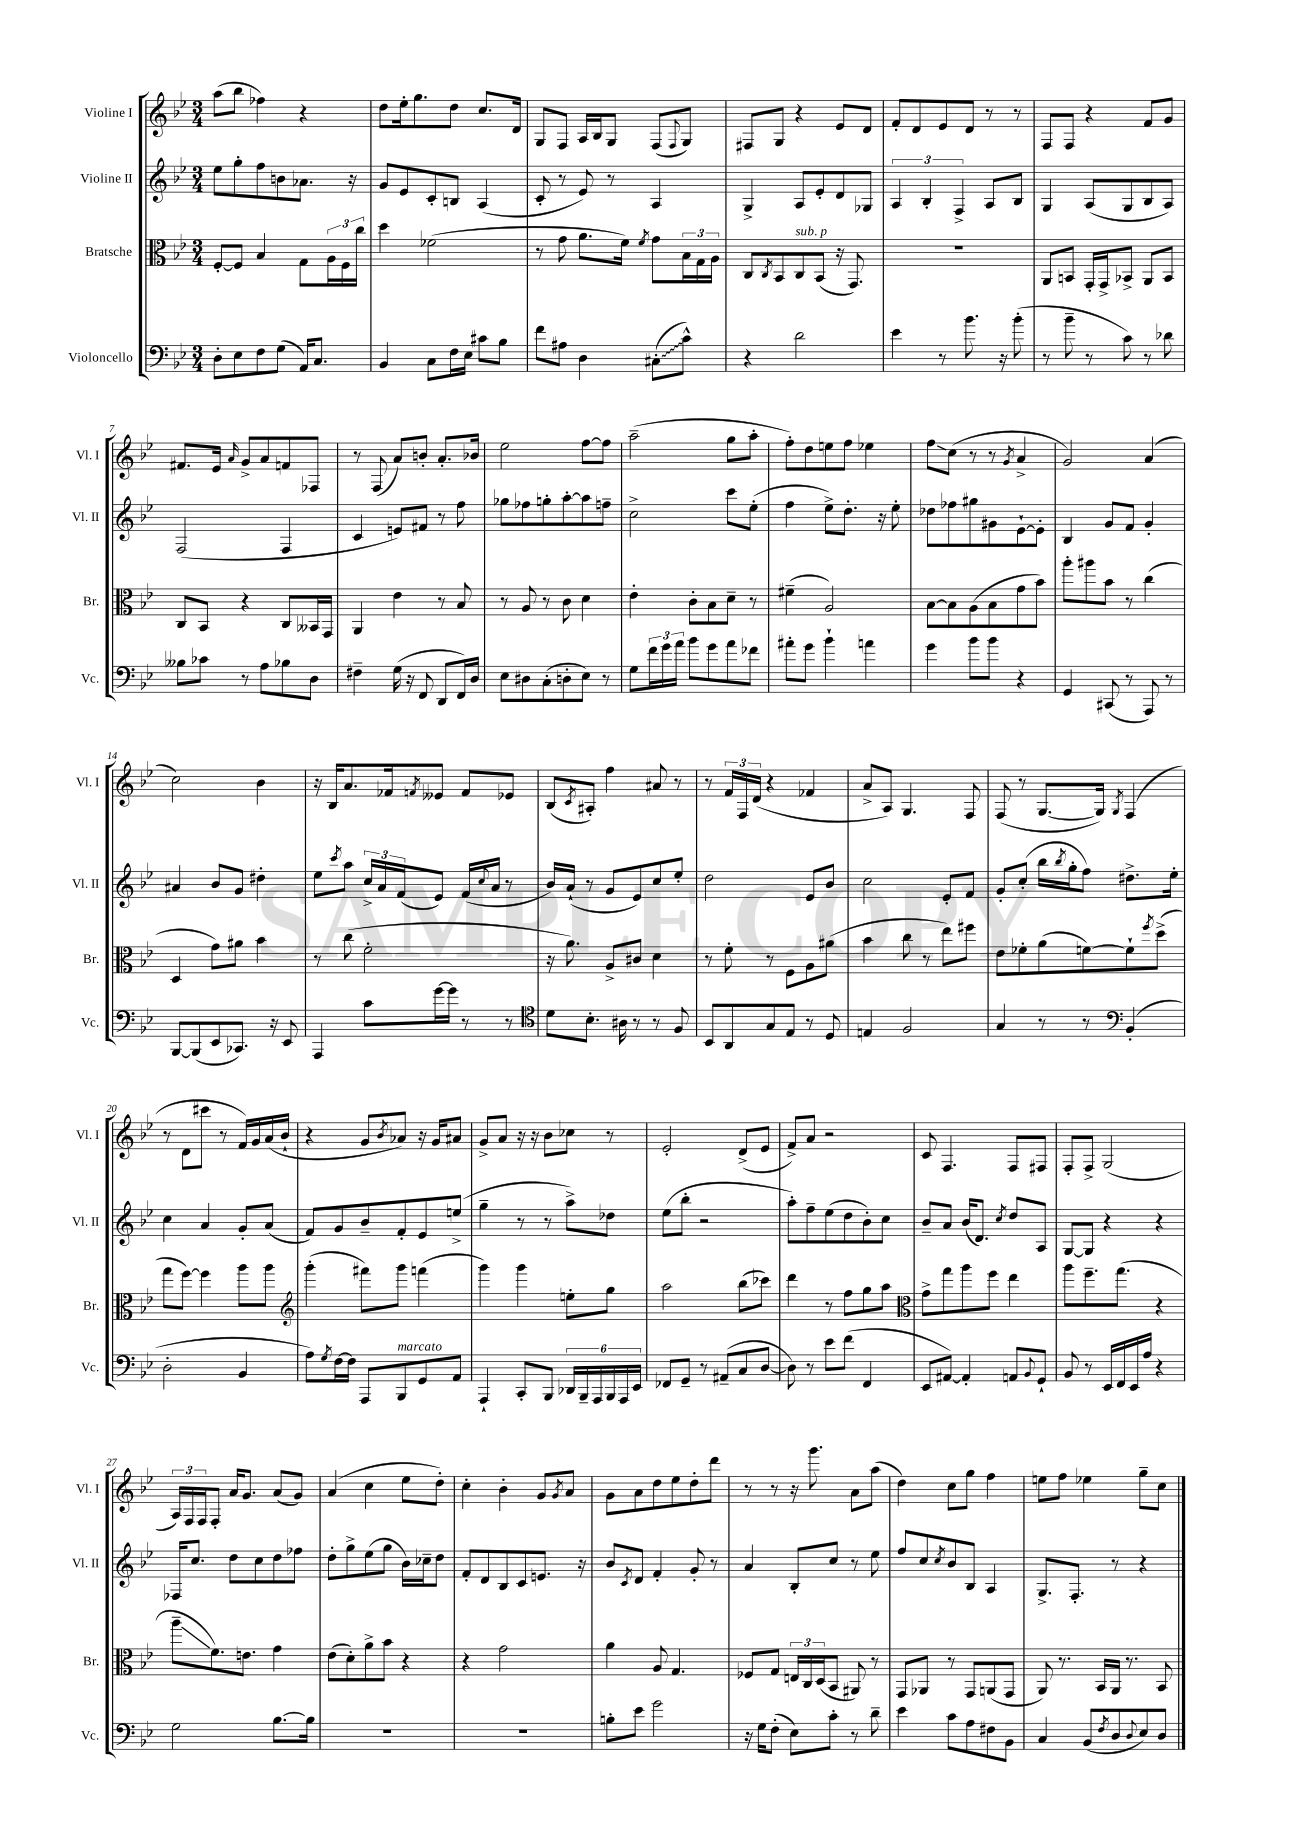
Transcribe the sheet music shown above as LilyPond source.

<<
\new StaffGroup <<
\new Staff = "s0" \with { instrumentName = "Violine I" shortInstrumentName = "Vl. I" } {
    \clef treble \key bes \major \numericTimeSignature \time 3/4
    a''8( bes''8 fes''4) r4 |
    d''8 ees''16-. g''8. d''8 c''8. d'16 |
    g8 f8 a16 bes16 g8 f8( \appoggiatura { f8 } g8) |
    fis8 g8 r4 ees'8 d'8 |
    f'8-. d'8 ees'8 d'8 r8 r8 |
    f8 f8 r4 f'8 g'8 |
    fis'8. ees'16 \grace { a'16 } g'8-> a'8 f'8 fes8 |
    r8 f8( a'8) b'8-. a'8.-. bes'16 |
    ees''2 f''8~ f''8 |
    a''2--( g''8 a''8-. |
    f''8-.) d''8 e''8 f''8 ees''4 |
    f''8\glissando c''8( r8 r8 \acciaccatura { g'8 } a'4-> |
    g'2) a'4( |
    c''2) bes'4 |
    r16 bes16 a'8. fes'16 \acciaccatura { f'8 } eeses'8 f'8 ees'8 |
    bes8( \acciaccatura { c'8 } ais8-.) f''4 ais'8 r8 |
    r8 \tuplet 3/2 { f'16 f16 d'16( } r4 fes'4 |
    a'8-> a8) g4. f8 |
    f8( r8 g8.~ g16) \acciaccatura { g8 } f4( |
    r8 d'8 cis'''8 r8 f'16) g'16 a'16( bes'16-! |
    r4 g'8 \acciaccatura { bes'8 } aes'8) r16 g'16 ais'8 |
    g'8-> a'8 r16 r16 bes'8 ces''8 r8 |
    ees'2-. d'8->( ees'8 |
    f'8->) a'8 r2 |
    c'8 f4. f8 fis8 |
    f8-. f8-> g2( |
    \tuplet 3/2 { a16) f16 f16 } f8-. a'16 g'8. a'8( g'8) |
    a'4( c''4 ees''8 d''8-.) |
    c''4-. bes'4-. g'8 \acciaccatura { g'8 } a'8 |
    g'8 a'8 d''8 ees''8 d''8-. d'''8 |
    r8 r8 r16 g'''8. a'8 a''8( |
    d''4) c''8 g''8 f''4 |
    e''8 f''8 ees''4 g''8-- c''8 \bar "|." |
}
\new Staff = "s1" \with { instrumentName = "Violine II" shortInstrumentName = "Vl. II" } {
    \clef treble \key bes \major \numericTimeSignature \time 3/4
    ees''8 g''8-. f''8 b'8 aes'8. r16 |
    g'8 ees'8 c'8-. b8 a4( |
    c'8-. r8 ees'8) r8 a4 |
    g4-> a8 ees'8-. d'8 ges8 |
    \tuplet 3/2 { a4 bes4-. f4-> } a8 bes8 |
    g4 a8( g8 bes8 a8) |
    f2( f4 |
    c'4 e'8) fis'8 r8 f''8 |
    ges''8 fes''8 g''8-. a''8~-. a''8 f''8-- |
    c''2-> c'''8 ees''8-.( |
    f''4 ees''8->) d''8.-. r16 ees''8-. |
    des''8 fes''8 gis''8 gis'8 ees'8~-! ees'8-. |
    bes4 g'8 f'8 g'4-. |
    ais'4 bes'8 g'8 dis''4-. |
    ees''8 \acciaccatura { c'''8 } a''8 \tuplet 3/2 { c''16-> a'16 f'16( } ees'8) f'16( \appoggiatura { c''8 } a'16 r8 |
    bes'16) a'16-!( r8 g'8 ees'8) c''8 ees''8-. |
    d''2 ees'8 bes'8 |
    c''2 ees'8-. f'8 |
    g'8-. c''8-.( bes''16 \acciaccatura { bes''8 } g''16-. f''8) dis''8.-> ees''16-. |
    c''4 a'4 g'8-. a'8( |
    f'8) g'8 bes'8-- f'8-. ees'8 e''8->( |
    g''4-- r8 r8 a''8->) des''8 |
    ees''8( bes''8-. r2 |
    a''8-.) f''8-- ees''8( d''8 bes'8-.) c''8 |
    bes'8-- a'8 bes'16( d'8.) \acciaccatura { c''8 } d''8 a8 |
    g8~ g8 r4 r4 |
    fes16 c''8. d''8 c''8 d''8 fes''8 |
    d''8-. g''8-> ees''8( g''8 bes'16) ces''16-- d''8 |
    f'8-. d'8 bes8 c'8 e'8. r16 |
    bes'8 \acciaccatura { c'8 } d'8 f'4-. g'8-. r8 |
    a'4 bes8-. c''8 r8 ees''8 |
    f''8 c''8 \acciaccatura { c''8 } bes'8 bes8 a4 |
    g8.-> f8.-. r8 r4 \bar "|." |
}
\new Staff = "s2" \with { instrumentName = "Bratsche" shortInstrumentName = "Br." } {
    \clef alto \key bes \major \numericTimeSignature \time 3/4
    f8~-. f8 bes4 g8 \tuplet 3/2 { a16 f16 c''16 } |
    d''4 fes'2( |
    r8 g'8 a'8. f'16) \acciaccatura { f'8 } g'8 \tuplet 3/2 { bes16 g16 a16 } |
    c8 \acciaccatura { c8 } bes,8 c8^\markup { \italic "sub. p" } bes,8( r16 g,8.) |
    R2. |
    a,8 b,8 g,16-. g,16-> bes,8-> a,8 bes,8 |
    c8 bes,8 r4 c8 beses,16 g,16 |
    a,4 ees'4 r8 bes8 |
    r8 a8 r8 c'8 d'4 |
    ees'4-. c'8-. bes8 d'8-- r8 |
    fis'4--( a2) |
    bes8~ bes8 a8( bes8 g'8 bes'8) |
    a''8-. ais''8 bes'8 r8 c''4( |
    d4 g'8) ais'8 bes'4 |
    r8 c''8( f'2-. |
    r16 a'8.) a8-> cis'8 d'4 |
    r8 f'8-. r8 f8 a8 ais'8( |
    bes'4 c''8 r8 ees''8) fis''8 |
    ees'8 fes'8-. a'8( f'8~) f'8-! \acciaccatura { f''8 } d''8->( |
    g''8 f''8~) f''4 a''8 a''8 |
    \clef treble g'''4-.( fis'''8) g'''8 f'''4( |
    g'''4) g'''4 e''8-. g''8 |
    a''2 bes''8( ces'''8) |
    d'''4 r8 f''8 g''8 a''8 |
    \clef alto g'8-> g''8 a''8 f''8 ees''4 |
    a''8 f''8.-- g''8.( r4 |
    a''8--\glissando f'8.) e'8. g'4 |
    ees'8( d'8-.) a'8-> bes'8 r4 |
    r4 g'2 |
    a'4 a8 g4. |
    fes8 g8 \tuplet 3/2 { e16 c16 d16( } bes,8 ais,8) r8 |
    g,8 aes,8 r8 g,8 a,8( g,8 |
    a,8) r8. bes,16 a,16 r8. bes,8 \bar "|." |
}
\new Staff = "s3" \with { instrumentName = "Violoncello" shortInstrumentName = "Vc." } {
    \clef bass \key bes \major \numericTimeSignature \time 3/4
    d8-. ees8 f8 g8( a,16) c8. |
    bes,4 c8 f16 ees16 cis'8 bes8 |
    f'8 ais8 d4 \once \override Glissando.style = #'zigzag cis8-.\glissando( c'8-^) |
    r4 d'2 |
    ees'4 r8 bes'8. r16 bes'8-.( |
    r8 bes'8-- r8 c'8) r8 des'8 |
    beses8 ces'8 r8 a8 bes8 d8 |
    fis4-- g16( r16 f,8 d,8 f,16) d16 |
    ees8 dis8 c8-.( d8-. ees8) r8 |
    g8 \tuplet 3/2 { f'16 g'16 a'16 } bes'8 g'8 a'8 fes'8 |
    ais'8-. g'8 bes'4-! a'4 |
    g'4 bes'8 bes'8 r4 |
    g,4 cis,8( r8 a,,8) r8 |
    bes,,8~ bes,,8( ees,8 ces,8.) r16 ees,8 |
    a,,4 c'8 g'16~ g'16 r8 r8 |
    \clef tenor d'8 bes8.-. ais16 r8 r8 f8 |
    bes,8 a,8 g8 ees8 r8 d8 |
    e4 f2 |
    g4 r8 r8 \clef bass bes,4-.( |
    d2-. bes,4 |
    a8) \acciaccatura { g8 } f16~ f16 a,,8 bes,,8^\markup { \italic "marcato" } g,8 a,8 |
    a,,4-! c,8-. bes,,8 \tuplet 6/4 { des,16 bes,,16-- a,,16 bes,,16 a,,16 ees,16 } |
    fes,8 g,8-- r8 ais,8--( c8 d8~ |
    d8) r8 ees'8 f'8( f,4 |
    ees,8 ais,8~) ais,4-. a,8 \appoggiatura { bes,8 } g,8-! |
    bes,8 r8 ees,16 f,16 ees,16 a16 r4 |
    g2 bes8.~ bes16 |
    R2. |
    R2. |
    b8-. ees'8 g'2 |
    r16 g16 f8-.( ees8) c'8-. r8 d'8-- |
    ees'4 c'8 a8 fis8 bes,8 |
    c4 bes,8( \acciaccatura { f8 } d8 \appoggiatura { d8 } ees8) d8 \bar "|." |
}
>>
>>
